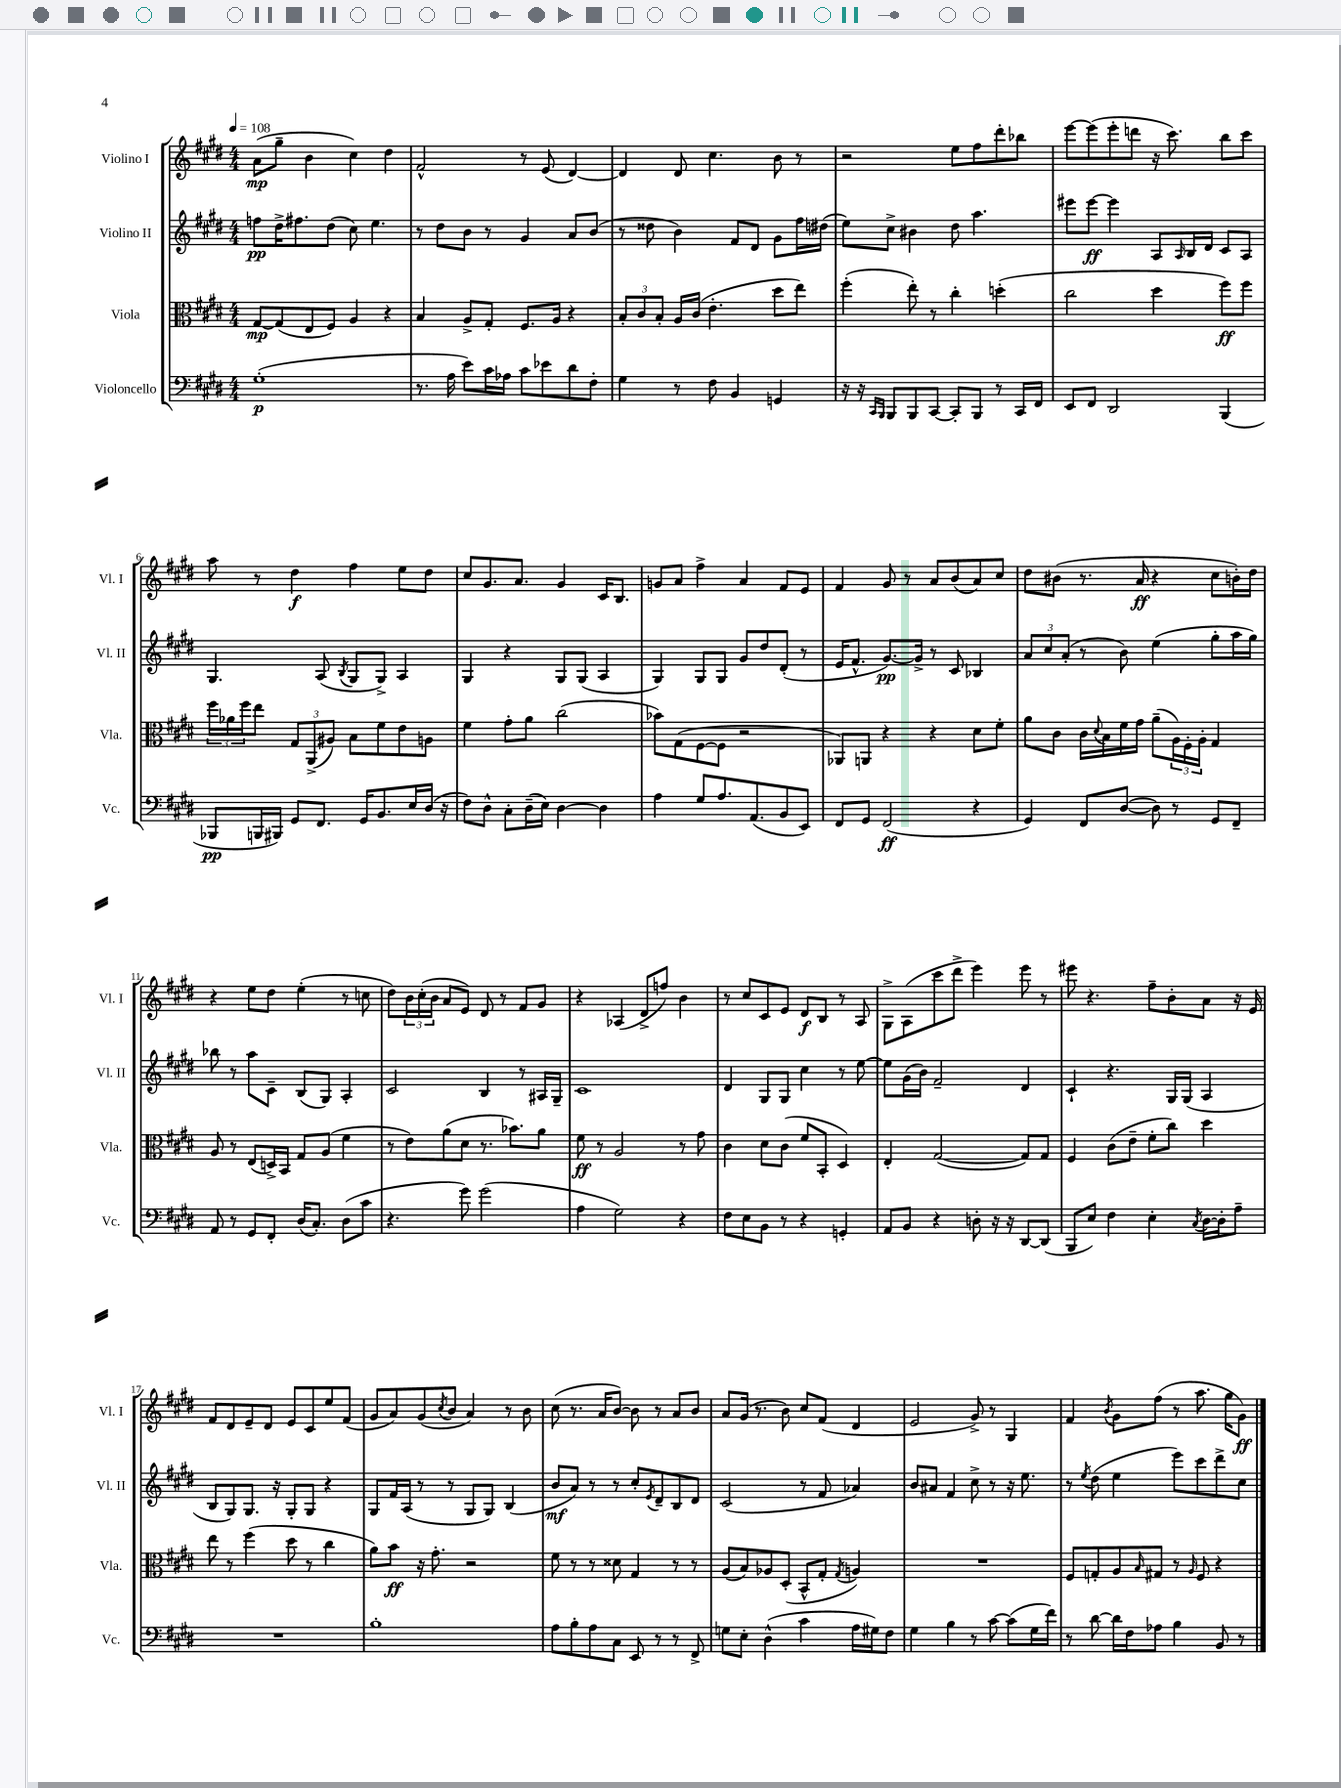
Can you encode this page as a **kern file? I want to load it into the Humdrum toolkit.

**kern	**kern	**kern	**kern
*staff4	*staff3	*staff2	*staff1
*clefF4	*clefC3	*clefG2	*clefG2
*k[f#c#g#d#]	*k[f#c#g#d#]	*k[f#c#g#d#]	*k[f#c#g#d#]
*M4/4	*M4/4	*M4/4	*M4/4
*MM108	*MM108	*MM108	*MM108
(1G#'	[8G#/L	8ff\L	(8a\L
.	(8G#/]	16dd#^\K	8gg#~\J
.	.	8.ff#\	.
.	8E/	.	4b\
.	8F#/J)	(8dd#\J	.
.	4A/	8cc#\)	4cc#\)
.	.	4.ee\	.
.	4r	.	4dd#\
=	=	=	=
8.r	4B/	8r	2f#^^/
.	.	8dd#\L	.
16A\	.	.	.
8e\L)	8A^/L	8b\J	.
16c#\L	8G#'/J	8r	.
16A-\JJ	.	.	.
8c#\L	8.F#/L	4g#/	8r
8e-\	.	.	(8e/
.	16A/Jk	.	.
8d#\	4r	8a/L	[4d#/)
8F#'\J	.	(8b/J	.
=	=	=	=
4G#\	12B'/L	8r	4d#/]
.	12c#/	.	.
.	.	8dd##\	.
.	12B'/J	.	.
8r	16A/LL	4b\)	8d#/
.	(16c#/JJ	.	.
8F#\	4.e'\	.	4.cc#\
4BB/	.	8f#/L	.
.	.	8d#/J	.
4GG/	8dd#\L	8g#\L	8b\
.	8ee\J)	16ff#\L	8r
.	.	(16dd#\JJ	.
=	=	=	=
16r	(4ff#'\	8ee\L)	2r
16r	.	.	.
16qqCC#/LL	.	.	.
16qqBBB/JJ	.	.	.
8BBB/L	.	8cc#^\J	.
8BBB/	8ee'\)	4b#\	.
[8CC#/J	8r	.	.
8CC#'/]L	4cc#'\	8dd#\	8ee\L
8BBB/J	.	4.aa\	8ff#\
8r	(4dd'\	.	8ddd#'\
16CC#/LL	.	.	8bb-\J
16FF#/JJ	.	.	.
=	=	=	=
8EE/L	2cc#\	8eee#\L	[8eee\L
8FF#/J	.	[8eee#\J	(8eee\]
2DD#/	.	4eee#\]	8eee'\
.	.	.	8ddd\J
.	4dd#\	8A/L	16r
.	.	.	8.ccc#\)
.	.	16qqA/	.
.	.	16B/L	.
.	.	16d#/JJ	.
(4BBB/	8ff#\L)	8c#/L	8bb\L
.	8ff#\J	8A/J	8ccc#\J
=	=	=	=
8BBB-/L	24ff#\LL	4.G#/	8aa\
.	24a-\	.	.
.	24ff#\J	.	.
16BBB/L	8ee\J	.	8r
16BBB#/JJ)	.	.	.
8GG#/L	12G#/L	.	4dd#\
.	(12AA^/	.	.
8.FF#/J	.	(8A/	.
.	12A#/J)	.	.
.	.	8qB/	.
.	8B\L	8G#/L	4ff#\
16GG#/LK	.	.	.
8.BB/	8f#\	8G#^/J)	.
.	8e\	4A/	8ee\L
16E/L	.	.	.
(16D#/JJ	8A\J	.	8dd#\J
16r	.	.	.
=	=	=	=
8F#\L)	4f#\	4G#/	8cc#/L
8D#^^\J	.	.	8.g#/
8C#'\L	8g#'\L	4r	.
.	.	.	8.a/J
(16D#~\L	8a\J	.	.
16E\JJ)	.	.	.
[4D#\	(2cc#\	8G#/L	4g#/
.	.	(8G#/J	.
4D#\]	.	4A/	16c#/LK
.	.	.	8.B/J
=	=	=	=
4A\	8b-\L)	4G#/)	8g/L
.	(8G#\	.	8a/J
8G#/L	[8F#\	8G#/L	4ff#^\
8.A/	8F#\]J	8G#/J	.
.	2r	8g#/L	4a/
(8.AA/	.	.	.
.	.	8dd#/	.
8BB/	.	(8d#'/J	8f#/L
8EE/J)	.	8r	8e/J
=	=	=	=
8FF#/L	8AA-/L)	16e/LK	4f#/
.	.	8.f#^^/J	.
8GG#/J	8AA/J	.	.
(2FF#/	4r	[8.g#/L)	8g#/
.	.	.	8r
.	.	16g#^/]Jk	.
.	4r	8r	8a/L
.	.	8c#/	(8b/
4r	8d#\L	4B-/	8a/)
.	8f#'\J	.	8cc#/J
=	=	=	=
4GG#/)	8a\L	12a/L	8dd#\L
.	.	12cc#/	.
.	8c#\J	.	(8b#\J
.	.	(12a'/J	.
8FF#/L	16c#\LL	8r	8.r
.	8qqd#/	.	.
.	16B\	.	.
([8D#/J	16f#\	8b\)	.
.	16g#\JJ	.	16a/
8D#\])	(8a~\L	(4ee\	4r
8r	24A\L)	.	.
.	24F#'\	.	.
.	24A'\JJ	.	.
8GG#/L	4G#/	8gg#'\L	8cc#\L
8FF#~/J	.	16aa\L	16b'\L)
.	.	16gg#\JJ)	16dd#\JJ
=	=	=	=
8AA/	8A/	8bb-\	4r
8r	8r	8r	.
8GG#/L	(8E/L	8aa\L	8ee\L
8FF#'/J	16D^/L)	8c#~\J	8dd#\J
.	16BB/JJ	.	.
(16D#/LK	8G#/L	(8B/L	(4ee'\
8.C#'/J)	.	.	.
.	(8A/J	8G#/J)	.
(8D#\L	4f#\	4A'/	8r
8c#\J	.	.	8cc\
=	=	=	=
4.r	8r	2c#/	8dd#\L)
.	8e\L)	.	24b\L
.	.	.	(24cc#'\
.	.	.	24b\JJ
.	(8a\	.	8a/L
8g#\)	8d#\J	.	8e/J)
(2g#\	8.r	4B/	8d#/
.	.	.	8r
.	8.b-\L)	.	.
.	.	8r	8f#/L
.	8a\J	16A#/LL	8g#/J
.	.	16G#~/JJ	.
=	=	=	=
4A\	8f#\	1c#	4r
.	8r	.	.
2G#\)	2A/	.	(4A-/
.	.	.	8d#^/L
.	.	.	8ff/J)
4r	8r	.	4b\
.	8g#\	.	.
=	=	=	=
8F#\L	4c#\	4d#/	8r
8E\	.	.	8cc#/L
8BB\J	8d#\L	8G#/L	8c#/
8r	(8c#\J	8G#/J	8e/J
4r	8f#/L	4cc#\	8d#/L
.	8BB'/J	.	8B/J
4GG'/	4D#/)	8r	8r
.	.	[8ee\	8A/
=	=	=	=
8AA/L	4E'/	8ee\]L	8G#^\L
8BB/J	.	(16g#\L	(8A\
.	.	16b\JJ)	.
4r	([2G#/	2f#~/	8ccc#\
.	.	.	8ddd#^\J
8D'\	.	.	4eee\)
16r	.	.	.
16r	.	.	.
[8DD#/L	8G#/]L)	4d#/	8eee\
(8DD#/]J	8G#/J	.	8r
=	=	=	=
8BBB/L	4F#/	4c#`/	8eee#\
8E/J)	.	.	4.r
4F#\	(8c#\L	4.r	.
.	8e~\J	.	.
4E'\	8f#'\L	.	8ff#~\L
.	8cc#\J)	16G#/LL	8b'\
.	.	(16G#/JJ	.
8qC#/	.	.	.
[16D#\LL	4dd#\	4A/	8a\J
16D#'\]J	.	.	.
8A~\J	.	.	16r
.	.	.	16e/
=	=	=	=
1r	8ee\	8B/L	8f#/L
.	8r	8G#/)	8d#/
.	(4ff#\	8.G#/J	8e~/
.	.	.	8d#/J
.	.	16r	.
.	8dd#\	8G#'/L	8e/L
.	8r	8G#/J	8c#/
.	4cc#\	4r	8ee/
.	.	.	(8f#/J
=	=	=	=
1B'	8a\L)	8G#/L	8g#/L
.	8b\J	16f#/L	8a/)
.	.	(16A/JJ	.
.	16r	8r	(8g#/
.	8.g#'\	.	.
.	.	.	8qcc#/
.	.	8r	8b/J
.	2r	8G#/L	4a/)
.	.	8G#/J)	.
.	.	(4B/	8r
.	.	.	8b\
=	=	=	=
8A\L	8f#\	8b/L	(8cc#\
8B'\	8r	8a/J)	8.r
8A\	8r	8r	.
.	.	.	16a/LK
8C#\J	8d##\	8r	[8b/J)
8EE/	4G#/	8cc#'/L	8b\]
.	.	8qe/	.
8r	.	8d#~/	8r
8r	8r	8B/	8a/L
8FF#^/	8r	8d#/J	8b/J
=	=	=	=
8G\L	(8A/L	(2c#/	8a/L
8E'\J	8B/)	.	(16g#/Jk
.	.	.	8.r
(4D#^^\	8A-/	.	.
.	(8D#'/J	.	8b\)
4c#\	8BB^^/L	8r	8cc#/L
.	8G#'/J	8f#/	(8f#/J
.	8qG#/	.	.
16A\LL	4A/)	4a-/)	4d#/
16G#\J)	.	.	.
8F#\J	.	.	.
=	=	=	=
4G#\	1r	8b/L	2e/
.	.	8a#/J	.
4B\	.	4f#/	.
8r	.	8cc#^\	8g#^/)
[8c#\	.	8r	8r
(8c#\]L	.	16r	4G#/
.	.	8.ee\	.
16G#\L	.	.	.
16f#\JJ)	.	.	.
=	=	=	=
8r	8F#/L	8r	4f#/
.	.	8qee/	.
[8d#\	8G'/	(8dd#\	.
.	.	.	8qb/
16d#\]LL	8A/	4ee\	8g#\L
16F#\J	.	.	.
.	16qqB/	.	.
8A-\J	8G#/J	.	(8ff#\J
4B\	8r	8eee\L)	8r
.	16qqA/	.	.
.	8F#/	8ccc#\	8.aa\
8BB/	4r	8ddd#^\	.
.	.	.	16gg#\LK
8r	.	8cc#\J	8g#\J)
==	==	==	==
*-	*-	*-	*-
